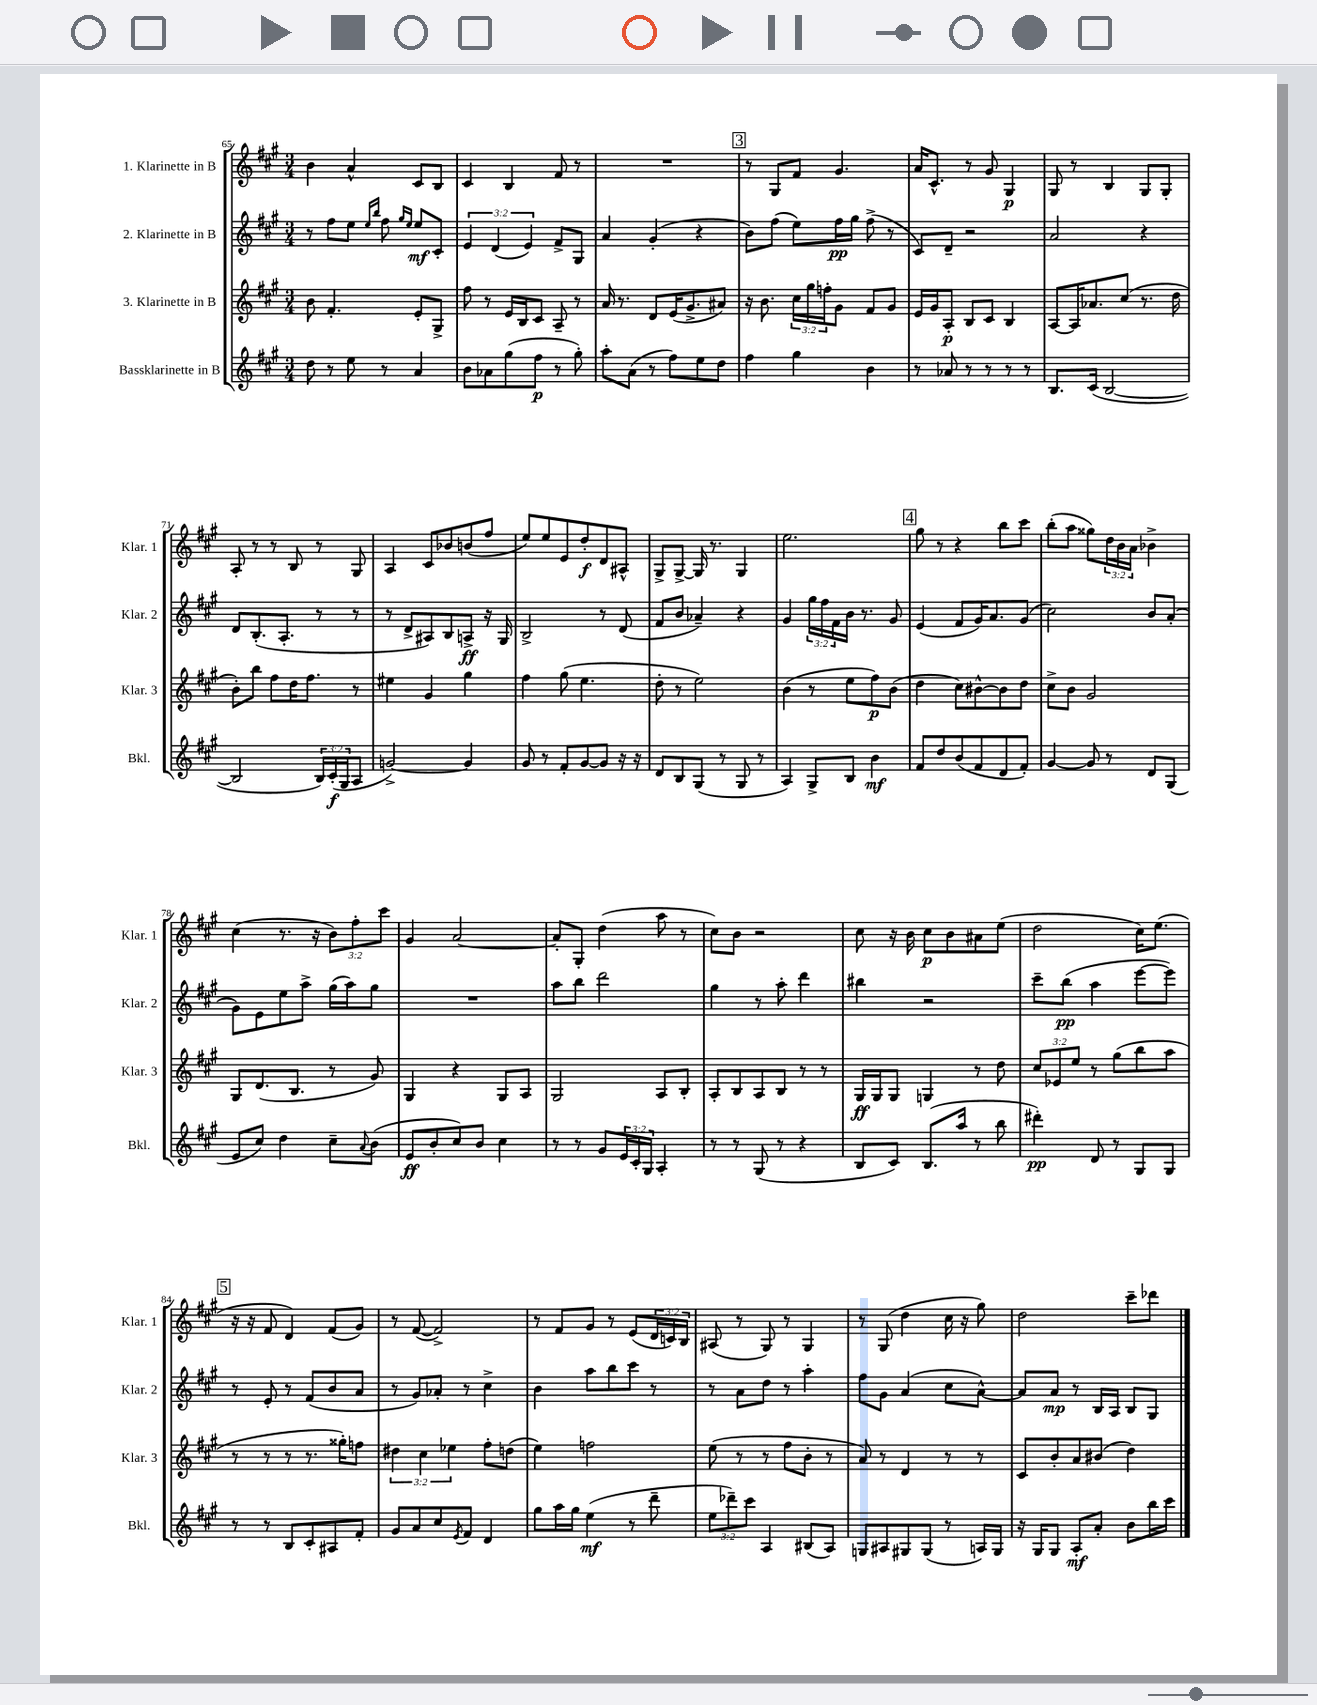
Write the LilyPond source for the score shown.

<<
\new StaffGroup <<
\new Staff = "s0" \with { instrumentName = "1. Klarinette in B" shortInstrumentName = "Klar. 1" } {
    \clef treble \key a \major \numericTimeSignature \time 3/4 \override Staff.TupletNumber.text = #tuplet-number::calc-fraction-text
    b'4 a'4-^ cis'8 b8 |
    cis'4 b4 fis'8 r8 |
    R2. |
    \mark \markup { \box "3" } r8 gis8 fis'8 gis'4. |
    a'16 cis'8.-^ r8 gis'8 gis4\p |
    gis8 r8 b4 gis8 gis8-. |
    a8-. r8 r8 b8 r8 gis8 |
    a4 cis'8 bes'8 b'8( fis''8 |
    e''8) e''8 e'8 d''8-.\f d'8 ais8-^ |
    gis8-> gis8~-> gis16 r8. gis4 |
    e''2. |
    \mark \markup { \box "4" } gis''8 r8 r4 b''8 cis'''8 |
    b''8-.( a''8 gisis''8) \tuplet 3/2 { d''16 b'16 a'16 } bes'4-> |
    cis''4( r8. r16 \tuplet 3/2 { b'8) fis''8-. cis'''8 } |
    gis'4 a'2~ |
    a'8-. gis8-. d''4( a''8 r8 |
    cis''8) b'8 r2 |
    cis''8 r16 b'16 cis''8\p b'8 ais'8 e''8( |
    d''2 cis''16) e''8.( |
    \mark \markup { \box "5" } r16 r16 fis'8 d'4) fis'8( gis'8) |
    r8 fis'8~( fis'2->) |
    r8 fis'8 gis'8 r8 e'8( \tuplet 3/2 { d'16 c'16) b16 } |
    ais8( r8 gis8) r8 gis4 |
    r8 gis8( d''4 cis''16 r16 gis''8) |
    d''2 cis'''8-- des'''8 \bar "|." |
}
\new Staff = "s1" \with { instrumentName = "2. Klarinette in B" shortInstrumentName = "Klar. 2" } {
    \clef treble \key a \major \numericTimeSignature \time 3/4 \override Staff.TupletNumber.text = #tuplet-number::calc-fraction-text
    r8 fis''8 e''8 \grace { e''16 b''16 } fis''8 \grace { gis''16 e''16 } e''8\mf cis'8-. |
    \tuplet 3/2 { e'4 d'4( e'4) } fis'8-> gis8 |
    a'4 gis'4-.( r4 |
    \mark \markup { \box "3" } b'8) fis''8( e''8) fis''16\pp gis''16 fis''8->( r8 |
    cis'8) d'8-- r2 |
    a'2 r4 |
    d'8 b8.-.( a8.-. r8 r8 |
    r8 d'8-> ais8) b8 a8->\ff r16 gis16 |
    b2-> r8 d'8( |
    fis'8 b'8 aes'4--) r4 |
    gis'4 \tuplet 3/2 { gis''16 fis''16 fis'16 } b'16 r8. gis'8 |
    \mark \markup { \box "4" } e'4( fis'8 gis'16) a'8. gis'8( |
    cis''2) b'8 a'8-.( |
    gis'8) e'8 e''8 a''8-> gis''16( a''16) gis''8 |
    R2. |
    a''8 b''8 d'''2 |
    gis''4 r8 a''8-. d'''4 |
    bis''4 r2 |
    cis'''8-- b''8\pp( a''4 e'''8~ e'''8) |
    \mark \markup { \box "5" } r8 e'8-. r8 fis'8( b'8 a'8 |
    r8 gis'8) aes'8-. r8 cis''4-> |
    b'4 a''8 b''8 cis'''8 r8 |
    r8 a'8 d''8 r8 a''4-. |
    fis''8 gis'8 a'4( cis''8 a'8~-^) |
    a'8 a'8\mp r8 b16 a16 b8 gis8 \bar "|." |
}
\new Staff = "s2" \with { instrumentName = "3. Klarinette in B" shortInstrumentName = "Klar. 3" } {
    \clef treble \key a \major \numericTimeSignature \time 3/4 \override Staff.TupletNumber.text = #tuplet-number::calc-fraction-text
    b'8 fis'4.-. e'8-. gis8-> |
    fis''8 r8 e'16 b16 cis'8 a8-- r8 |
    a'16 r8. d'8 e'16( gis'8.-> ais'8) |
    \mark \markup { \box "3" } r16 b'8. \tuplet 3/2 { cis''16 gis''16 f''16-. } gis'8 fis'8 gis'8 |
    e'16 gis'16 a8-.\p b8 cis'8 b4 |
    a8~ a16 aes'8. cis''8( r8. d''16 |
    b'8-.) b''8 fis''8 d''16 fis''8. r8 |
    eis''4 gis'4 gis''4 |
    fis''4 gis''8( e''4. |
    d''8-. r8 e''2) |
    b'4( r8 e''8 fis''8\p) b'8( |
    \mark \markup { \box "4" } d''4 cis''8) bis'8~-^ bis'8 d''8 |
    cis''8-> b'8 gis'2 |
    gis8 d'8.( b8. r8 gis'8) |
    gis4 r4 gis8 a8 |
    gis2 a8 b8-. |
    a8-. b8 a8 b8 r8 r8 |
    gis16\ff gis16 gis8 g4 r8 d''8 |
    \tuplet 3/2 { cis''8 ees'8 e''8 } r8 gis''8( b''8 a''8 |
    \mark \markup { \box "5" } r8 r8 r8 r8. gisis''16-.) f''8 |
    \tuplet 3/2 { dis''4 cis''4 ees''4 } fis''8-. d''8( |
    e''4) f''2 |
    e''8( r8 r8 fis''8 b'8-. r8 |
    a'8) r8 d'4 r8 r8 |
    cis'8 b'8-. a'8 bis'8( d''4) \bar "|." |
}
\new Staff = "s3" \with { instrumentName = "Bassklarinette in B" shortInstrumentName = "Bkl." } {
    \clef treble \key a \major \numericTimeSignature \time 3/4 \override Staff.TupletNumber.text = #tuplet-number::calc-fraction-text
    d''8 r8 e''8 r8 a'4 |
    b'8 aes'8 gis''8( fis''8\p r8 gis''8-.) |
    a''8-. a'8( r8 fis''8) e''8 d''8 |
    \mark \markup { \box "3" } fis''4 gis''4 b'4 |
    r8 aes'8 r8 r8 r8 r8 |
    b8. cis'16( b2~ |
    b2 \tuplet 3/2 { b16) cis'16-.\f( gis16 } a8 |
    g'2~->) g'4 |
    gis'8 r8 fis'8-. gis'8~ gis'8 r16 r16 |
    d'8 b8 gis8( r8 gis8 r8 |
    a4) gis8-> b8 b'4\mf |
    \mark \markup { \box "4" } fis'8 d''8 b'8( fis'8 d'8 fis'8-.) |
    gis'4~ gis'8 r8 d'8 gis8( |
    e'8 cis''8) d''4 cis''8-- \appoggiatura { a'8 } b'8( |
    e'8\ff b'8-. cis''8) b'8 cis''4 |
    r8 r8 gis'8 \tuplet 3/2 { e'16 cis'16-. gis16 } a4-. |
    r8 r8 gis8( r8 r4 |
    b8 cis'8) b8.( a''16 r8 b''8 |
    dis'''4-.\pp) d'8 r8 gis8 gis8 |
    \mark \markup { \box "5" } r8 r8 b8 cis'8-. ais8 fis'8-. |
    gis'8 a'8 cis''8 \acciaccatura { e'8 } fis'8 d'4 |
    gis''8 a''16 gis''16 e''4\mf( r8 d'''8-- |
    \tuplet 3/2 { e''8 des'''8--) cis'''8 } a4 bis8( a8) |
    g8 ais8 gis8 gis8( r8 a16) gis16 |
    r16 gis16 gis8 a8-.\mf a'8-. b'8 b''16 cis'''16 \bar "|." |
}
>>
>>
\layout { \context { \Score currentBarNumber = #65 } }
